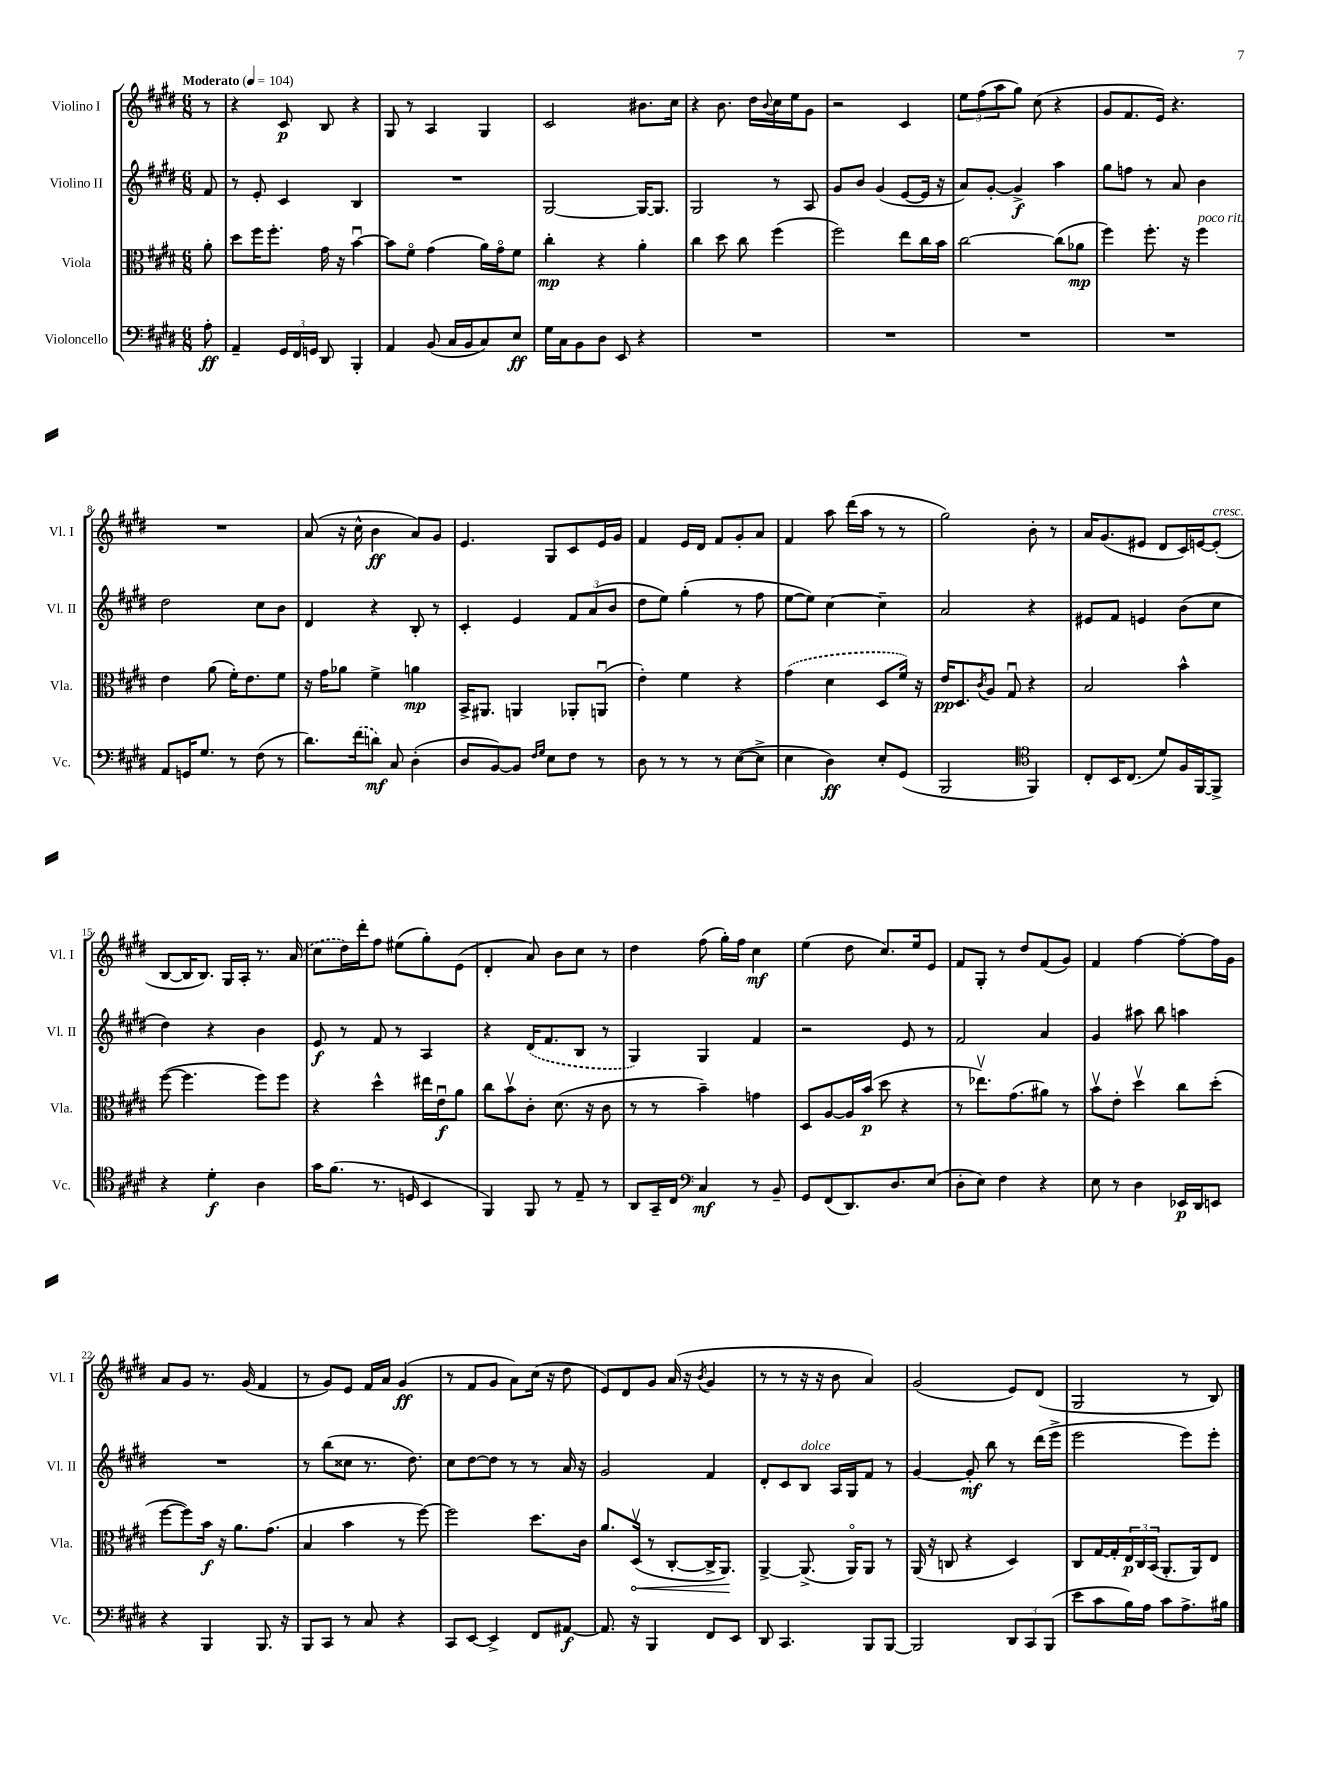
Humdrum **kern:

**kern	**kern	**kern	**kern
*staff4	*staff3	*staff2	*staff1
*clefF4	*clefC3	*clefG2	*clefG2
*k[f#c#g#d#]	*k[f#c#g#d#]	*k[f#c#g#d#]	*k[f#c#g#d#]
*M6/8	*M6/8	*M6/8	*M6/8
*MM104	*MM104	*MM104	*MM104
8A'\	8a'\	8f#/	8r
=	=	=	=
4AA~/	8dd#\L	8r	4r
.	16ff#\K	8e'/	.
.	8.ff#'\J	.	.
24GG#/LL	.	4c#/	8c#/
24FF#/	.	.	.
24GG/JJ	.	.	.
8DD#/	16g#\	.	8B/
.	16r	.	.
4BBB'/	[4bu\	4B/	4r
=	=	=	=
4AA/	8b\]L	2.r	8G#/
.	8f#o\J	.	8r
(8BB/	(4g#\	.	4A/
16C#/LL	.	.	.
16BB/J	.	.	.
8C#/)	16a\LL)	.	4G#/
.	16g#o\J	.	.
8E/J	8f#\J	.	.
=	=	=	=
16G#\LL	4cc#'\	[2G#/	2c#/
16C#\J	.	.	.
8BB\	.	.	.
8D#\J	4r	.	.
8EE/	.	.	.
4r	4a'\	16G#/_LK	8.b#\L
.	.	8.G#/]J	.
.	.	.	16cc#\Jk
=	=	=	=
2.r	4cc#\	2G#/	4r
.	8dd#\	.	8.b\
.	8cc#\	.	.
.	.	.	16dd#\LL
.	.	.	8qqb/
.	(4ff#\	8r	16cc#\
.	.	.	16ee\J
.	.	8A/	8g#\J
=	=	=	=
2.r	2ff#\)	8g#/L	2r
.	.	8b/J	.
.	.	(4g#/	.
.	8ee\L	[8e/L	4c#/
.	16cc#\L	16e/]Jk	.
.	16b\JJ	16r	.
=	=	=	=
2.r	[2cc#\	8a/L)	12ee\L
.	.	.	(12ff#\
.	.	[8g#'/J	.
.	.	.	12aa\
.	.	4g#^/]	8gg#\J)
.	.	.	(8cc#\
.	(8cc#\]L	4aa\	4r
.	8a-\J	.	.
=	=	=	=
2.r	4ff#\)	8gg#\L	8g#/L
.	.	8ff\J	8.f#/
.	8.ff#'\	8r	.
.	.	.	16e/Jk)
.	.	8a/	4.r
.	16r	.	.
.	4ff#\	4b\	.
=	=	=	=
8AA/L	4e\	2dd#\	2.r
16GG/K	.	.	.
8.G#/J	.	.	.
.	(8a\	.	.
8r	16f#'\LK)	.	.
.	8.e\	.	.
(8F#\	.	8cc#\L	.
8r	8f#\J	8b\J	.
=	=	=	=
8.d#\L)	16r	4d#/	(8a/
.	16g#\LK	.	.
.	8a-\J	.	16r
(16f#\k	.	.	16cc#^^\
8d\J)	4f#^\	4r	4b\
8C#/	.	.	.
(4D#'\	4a\	8B'/	8a/L)
.	.	8r	8g#/J
=	=	=	=
8D#/L	16BB^/LK	4c#'/	4.e/
.	8.AA#/J	.	.
[8BB/)	.	.	.
8BB/]J	4AA/	4e/	.
16qqF#/LL	.	.	.
16qqG#/JJ	.	.	.
8E\L	.	.	8G#/L
8F#\J	8AA-'/L	12f#/L	8c#/
.	.	(12a/	.
8r	(8AAu/J	.	16e/L
.	.	12b/J	.
.	.	.	16g#/JJ
=	=	=	=
8D#\	4e'\)	8dd#\L	4f#/
8r	.	8ee\J)	.
8r	4f#\	(4gg#'\	16e/LL
.	.	.	16d#/JJ
8r	.	.	8f#/L
([8E\L	4r	8r	8g#'/
8E^\]J	.	8ff#\	8a/J
=	=	=	=
4E\	(4g#\	[8ee\L	4f#/
.	.	8ee\]J)	.
4D#\)	4d#\	[4cc#\	8aa\
.	.	.	(16ddd#\LL
.	.	.	16aa\JJ
8E'/L	8D#/L	4cc#~\]	8r
(8GG#/J	16f#/Jk)	.	8r
.	16r	.	.
=	=	=	=
2BBB/	16e/LK	2a/	2gg#\)
.	8.D#/	.	.
.	8qc#/	.	.
.	8A/J	.	.
.	8G#u/	.	.
*clefC4	*	*	*
4FF#/)	4r	4r	8b'\
.	.	.	8r
=	=	=	=
8C#'/L	2B/	8e#/L	16a/LK
.	.	.	(8.g#/
16BB/K	.	8f#/J	.
(8.C#/J	.	.	.
.	.	4e/	8e#/J
8d#/L)	.	.	8d#/L
16F#/L	4b^^\	(8b\L	16c#/L)
[16FF#/J	.	.	[16e/J
8FF#^/]J	.	8cc#\J	(8e'/]J
=	=	=	=
4r	([8ff#\	4dd#\)	[8B/L
.	4.ff#\]	.	16B/]K
.	.	.	8.B/J)
4d#'\	.	4r	.
.	.	.	16G#/LL
.	.	.	16A'/JJ
4A\	8ff#\L)	4b\	8.r
.	8ff#\J	.	.
.	.	.	(16a/
=	=	=	=
16g#\LK	4r	8e/	8cc#\L
(8.f#\J	.	.	.
.	.	8r	16dd#\L)
.	.	.	16ddd#'\J
8.r	4dd#^^\	8f#/	8ff#\J
.	.	8r	(8ee#\L
16D/	.	.	.
4BB/	16ee#\LL	4A/	8gg#'\)
.	16eu\J	.	.
.	8a\J	.	(8e\J
=	=	=	=
4FF#/)	8cc#\L	4r	4d#'/
.	8bv\	.	.
8FF#/	8c#'\J	(16d#/LK	8a/)
.	.	8.f#/	.
8r	(8.d#\	.	8b\L
8E~/	.	8B/J	8cc#\J
.	16r	.	.
8r	8c#\	8r	8r
=	=	=	=
8AA/L	8r	4G#/)	4dd#\
16GG#~/L	8r	.	.
16C#/JJ	.	.	.
*clefF4	*	*	*
4C#/	4b~\)	4G#/	(8ff#\
.	.	.	16gg#'\LL)
.	.	.	16ff#\JJ
8r	4g\	4f#/	4cc#\
8BB~/	.	.	.
=	=	=	=
8GG#/L	8D#/L	2r	(4ee\
(8FF#/	[8A/	.	.
8.DD#/)	16A/]L	.	8dd#\
.	(16b/JJ	.	.
.	8dd#\	.	8.cc#/L)
8.D#/	.	.	.
.	4r	8e/	.
.	.	.	16ee/k
(8E/J	.	8r	8e/J
=	=	=	=
8D#'\L	8r	2f#/	8f#/L
8E\J)	8.ee-v\L)	.	8G#'/J
4F#\	.	.	8r
.	(8.g#\	.	.
.	.	.	8dd#/L
4r	8a#\J)	4a/	(8f#/
.	8r	.	8g#/J)
=	=	=	=
8E\	8bv\L	4g#/	4f#/
8r	8e'\J	.	.
4D#\	4dd#v\	8aa#\	[4ff#\
.	.	8bb\	.
16EE-/LL	8cc#\L	4aa\	8ff#'\_L
16DD#/J	.	.	.
8EE/J	(8dd#'\J	.	16ff#\]L
.	.	.	16g#\JJ
=	=	=	=
4r	[8ff#\L	2.r	8a/L
.	8ff#\])	.	8g#/J
4BBB/	16b\Jk	.	8.r
.	16r	.	.
.	8.a\L	.	.
.	.	.	(16g#/
8.BBB/	.	.	4f#/
.	(8.g#\J	.	.
16r	.	.	.
=	=	=	=
8BBB/L	4B/	8r	8r
8CC#/J	.	(8bb\L	8g#/L)
8r	4b\	8cc##\J	8e/J
8C#/	.	8.r	16f#/LL
.	.	.	16a/JJ
4r	8r	.	(4g#/
.	.	8.dd#\)	.
.	[8ff#\)	.	.
=	=	=	=
8CC#/L	2ff#\]	8cc#\L	8r
[8EE/J	.	[8dd#\	8f#/L
4EE^/]	.	8dd#\]J	8g#/J
.	.	8r	8a\L)
8FF#/L	8.dd#\L	8r	(16cc#\Jk
.	.	.	16r
[8AA#/J	.	16a/	8dd#\
.	16c#\Jk	16r	.
=	=	=	=
8.AA#/]	8.a/L	2g#/	8e/L)
.	.	.	8d#/
16r	(16D#v/Jk	.	.
4BBB/	8r	.	8g#/J
.	[8C#'/L	.	(16a/
.	.	.	16r
.	.	.	8qb/
8FF#/L	16C#^/]K	4f#/	4g#/
.	8.AA/J)	.	.
8EE/J	.	.	.
=	=	=	=
8DD#/	[4AA^/	8d#'/L	8r
4.CC#/	.	8c#/	8r
.	(8.AA^/]	8B/J	16r
.	.	.	16r
.	.	16A/LL	8b\
.	16AAo/LK)	16G#/J	.
8BBB/L	8AA/J	8f#/J	4a/)
[8BBB/J	8r	8r	.
=	=	=	=
2BBB/]	(16AA/	[4g#/	(2g#/
.	16r	.	.
.	8C/	.	.
.	4r	8g#'/]	.
.	.	8bb\	.
12DD#/L	4D#/)	8r	8e/L)
12CC#/	.	.	.
.	.	(16ddd#\LL	(8d#/J
(12BBB/J	.	.	.
.	.	16eee^\JJ	.
=	=	=	=
8e\L	8C#/L	2eee\	2G#/
8c#\	[16G#/L	.	.
.	16G#'/]	.	.
16B\L)	24E/	.	.
.	24C#/	.	.
16A\JJ	.	.	.
.	(24BB/JJ	.	.
8c#\L	8.AA'/L	.	.
8.A^\	.	8eee\L)	8r
.	16AA/k)	.	.
.	8E/J	8eee'\J	8B/)
16B#\Jk	.	.	.
==	==	==	==
*-	*-	*-	*-
